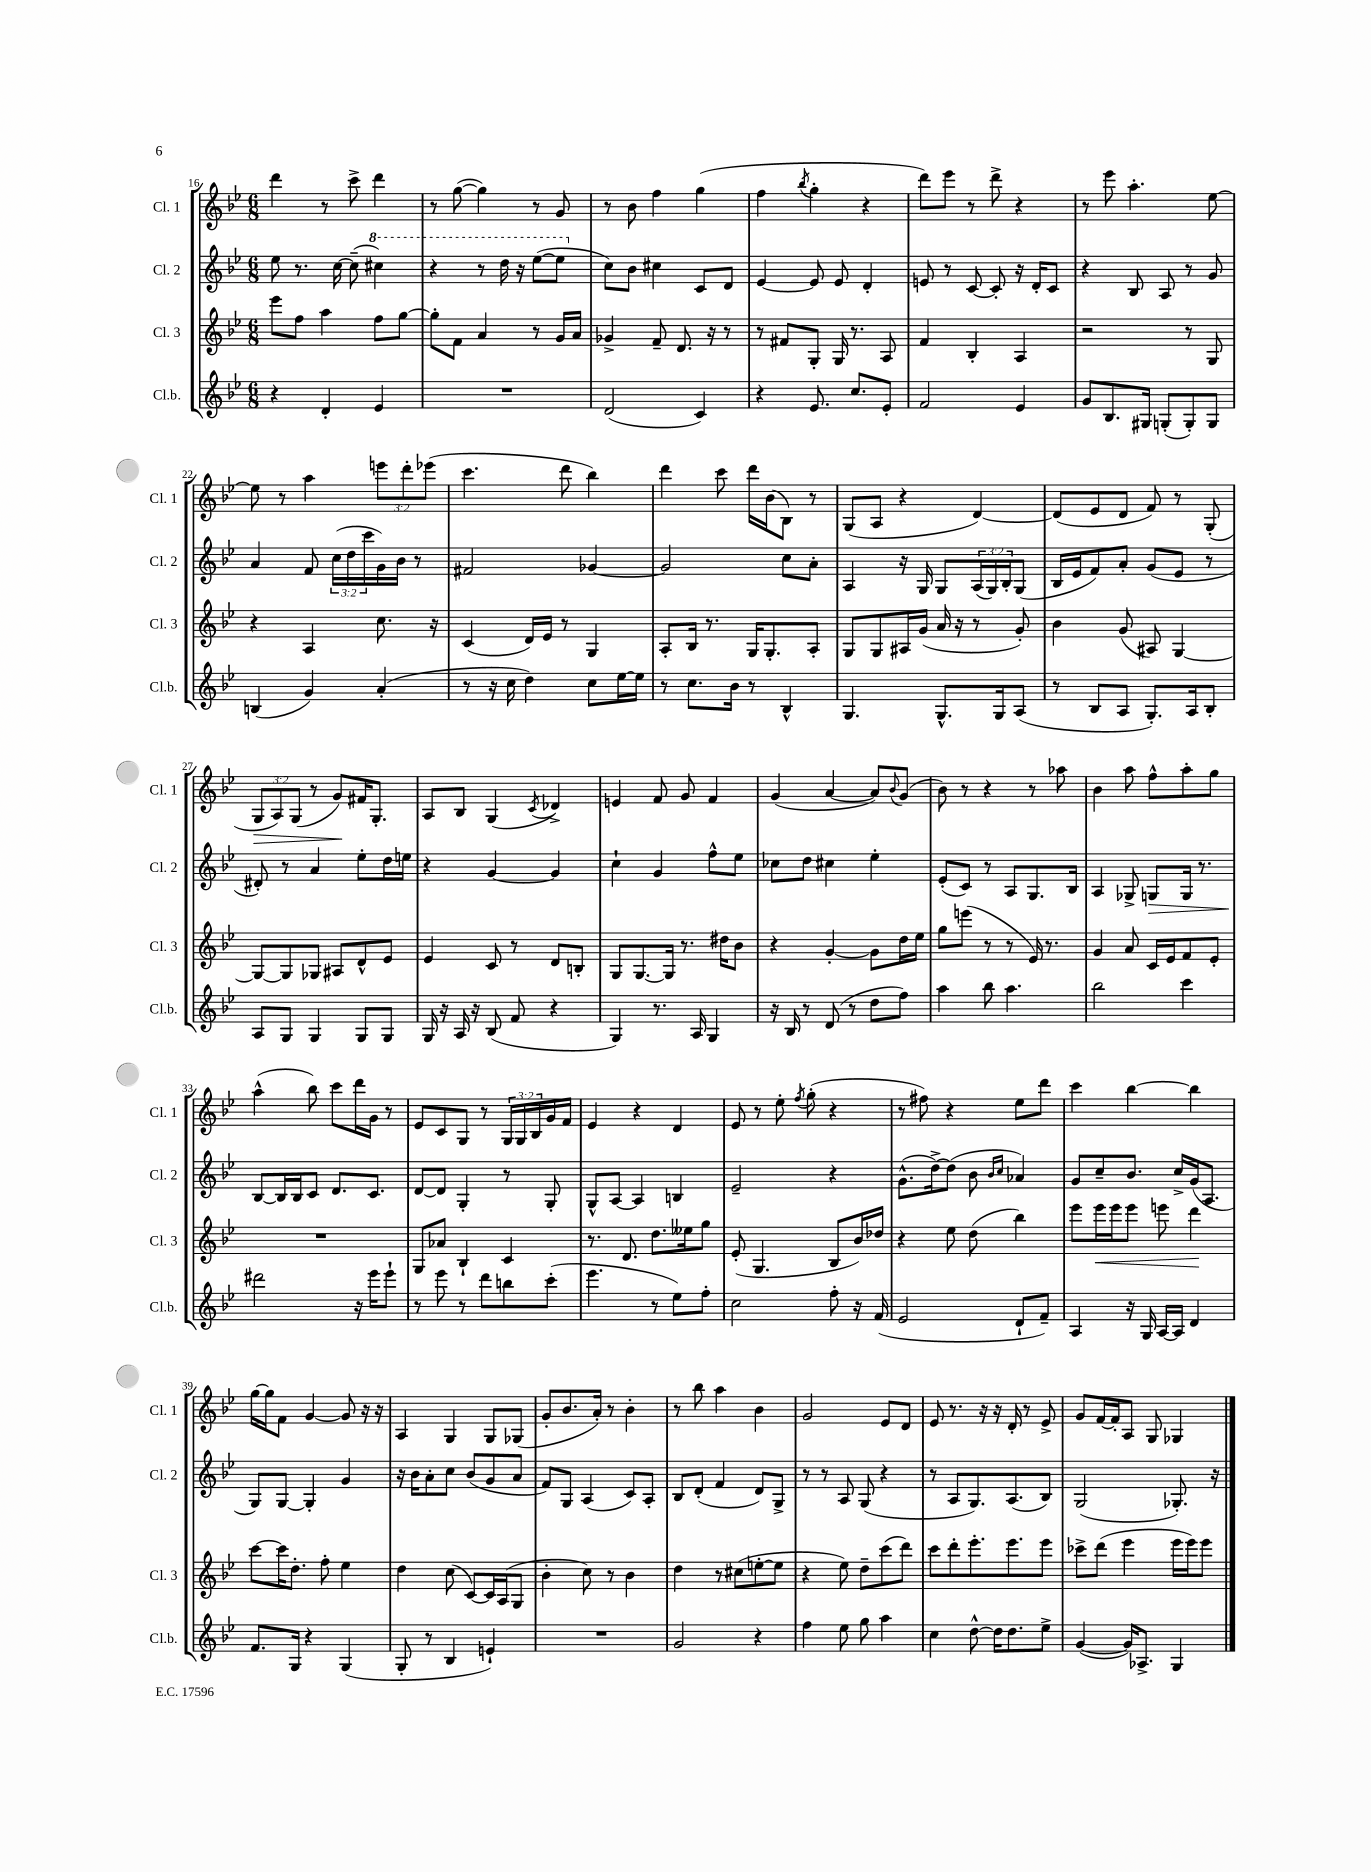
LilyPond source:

<<
\new StaffGroup <<
\new Staff = "s0" \with { instrumentName = "Cl. 1" shortInstrumentName = "Cl. 1" } {
    \clef treble \key bes \major \numericTimeSignature \time 6/8 \override Staff.TupletNumber.text = #tuplet-number::calc-fraction-text
    d'''4 r8 c'''8-> d'''4 |
    r8 g''8~( g''4) r8 g'8 |
    r8 bes'8 f''4 g''4( |
    f''4 \acciaccatura { bes''8 } g''4-. r4 |
    d'''8) ees'''8 r8 d'''8-> r4 |
    r8 ees'''8 a''4.-. ees''8~ |
    ees''8 r8 a''4 \tuplet 3/2 { e'''8 d'''8-. ees'''8( } |
    c'''4. d'''8 bes''4) |
    d'''4 c'''8 d'''16 bes'16( bes8) r8 |
    g8( a8 r4 d'4~) |
    d'8( ees'8 d'8 f'8) r8 g8-.( |
    \tuplet 3/2 { g8\> a8) g8( } r8 g'8\!) fis'16 g8.-. |
    a8 bes8 g4( \acciaccatura { c'8 } des'4->) |
    e'4 f'8 g'8 f'4 |
    g'4( a'4~ a'8) \appoggiatura { bes'8 } g'8( |
    bes'8) r8 r4 r8 aes''8 |
    bes'4 a''8 f''8-^ a''8-. g''8 |
    a''4-^( bes''8) c'''8 d'''16 g'16 r8 |
    ees'8 c'8 g8 r8 \tuplet 3/2 { g16 g16 bes16 } g'16 f'16 |
    ees'4 r4 d'4 |
    ees'8 r8 ees''8-. \acciaccatura { f''8 } g''8-.( r4 |
    r8 fis''8) r4 ees''8 d'''8 |
    c'''4 bes''4~ bes''4 |
    g''16~ g''16 f'8 g'4~ g'8 r16 r16 |
    a4 g4 g8 ges8( |
    g'8-. bes'8. a'16-.) r8 bes'4-. |
    r8 bes''8 a''4 bes'4 |
    g'2 ees'8 d'8 |
    ees'8 r8. r16 r16 d'16-. r8 ees'8-> |
    g'8 f'16~ f'16-. a8 g8 ges4 \bar "|." |
}
\new Staff = "s1" \with { instrumentName = "Cl. 2" shortInstrumentName = "Cl. 2" } {
    \clef treble \key bes \major \numericTimeSignature \time 6/8 \override Staff.TupletNumber.text = #tuplet-number::calc-fraction-text
    ees''8 r8. c''16~ c''8--( \ottava #1 cis'''4) |
    r4 r8 d'''16 r16 ees'''8~( ees'''8 \ottava #0 |
    c''8) bes'8 cis''4 c'8 d'8 |
    ees'4~ ees'8 ees'8 d'4-. |
    e'8 r8 c'8~ c'8-. r16 d'16-. c'8 |
    r4 bes8 a8 r8 g'8 |
    a'4 f'8 \tuplet 3/2 { c''16( d''16 c'''16 } g'16) bes'16 r8 |
    fis'2 ges'4~ |
    ges'2 c''8 a'8-. |
    a4 r16 g16 g8 \tuplet 3/2 { a16( g16) bes16-. } g8( |
    bes16 ees'16 f'8) a'8-. g'8( ees'8 r8 |
    dis'8-.) r8 a'4 ees''8-. d''16 e''16 |
    r4 g'4~ g'4 |
    c''4-! g'4 f''8-^ ees''8 |
    ces''8 d''8 cis''4 ees''4-. |
    ees'8-.( c'8) r8 a8 g8. bes16 |
    a4 ges8-> g8\> g16 r8. |
    bes8~\! bes16 bes16 c'8 d'8. c'8. |
    d'8~ d'8 g4-. r8 g8-. |
    g8-^ a8~ a4 b4 |
    ees'2-- r4 |
    g'8.-^( d''16~->) d''8( bes'8 \grace { bes'16 c''16 } aes'4) |
    g'8 c''8-- bes'8. c''16-> g'16( a8. |
    g8) g8~ g4-. g'4 |
    r16 bes'16 a'8-. c''8 bes'8( g'8 a'8 |
    f'8) g8 a4( c'8) a8-. |
    bes8 d'8-.( f'4 d'8) g8-> |
    r8 r8 a8 g8( r4 |
    r8 a8 g8.) a8.( bes8) |
    g2( ges8.-.) r16 \bar "|." |
}
\new Staff = "s2" \with { instrumentName = "Cl. 3" shortInstrumentName = "Cl. 3" } {
    \clef treble \key bes \major \numericTimeSignature \time 6/8
    ees'''8 f''8 a''4 f''8 g''8~ |
    g''8-. f'8 a'4 r8 g'16 a'16 |
    ges'4-> f'8-- d'8. r16 r8 |
    r8 fis'8 g8-. g16 r8. a8 |
    f'4 bes4-. a4 |
    r2 r8 g8 |
    r4 a4 c''8. r16 |
    c'4( d'16) ees'16 r8 g4 |
    a8-. bes16 r8. g16 g8.-. a8-. |
    g8 g8 ais16 g'16( a'16 r16 r8 g'8-.) |
    bes'4 g'8( ais8) g4~ |
    g8~ g8 ges8 ais8 d'8-^ ees'8 |
    ees'4 c'8 r8 d'8 b8-. |
    g8 g8.~ g16 r8. dis''16 bes'8 |
    r4 g'4~-. g'8 d''16 ees''16 |
    g''8 e'''8( r8 r8 ees'16) r8. |
    g'4 a'8 c'16 ees'16 f'8 ees'8-. |
    R2. |
    g8 aes'8 bes4-! c'4 |
    r8. d'8. d''8. eeses''16 g''8 |
    ees'8-.( g4. bes8 bes'16) des''16 |
    r4 ees''8 d''8( bes''4) |
    ees'''8 ees'''16\< ees'''16 ees'''8 e'''8 d'''4\! |
    c'''8~ c'''16 d''8.-. f''8-. ees''4 |
    d''4 c''8( c'8~) c'16 a16( g8 |
    bes'4-. c''8) r8 bes'4 |
    d''4 r8 cis''8( e''8~-. e''8 |
    r4 ees''8) d''8-- c'''8( d'''8) |
    c'''8 d'''8-. ees'''8.-. ees'''8. ees'''8 |
    ces'''8-> d'''8( ees'''4 ees'''16 ees'''16) ees'''8 \bar "|." |
}
\new Staff = "s3" \with { instrumentName = "Cl.b." shortInstrumentName = "Cl.b." } {
    \clef treble \key bes \major \numericTimeSignature \time 6/8
    r4 d'4-. ees'4 |
    R2. |
    d'2( c'4) |
    r4 ees'8. c''8. ees'8-. |
    f'2 ees'4 |
    g'8 bes8. gis16 g8-.( g8-.) g8 |
    b4( g'4) a'4-.( |
    r8 r16 c''16 d''4) c''8 ees''16~ ees''16 |
    r8 c''8. bes'16 r8 bes4-^ |
    g4. g8.-^ g16 a8( |
    r8 bes8 a8 g8.-.) a16 bes8-. |
    a8 g8 g4 g8 g8 |
    g16 r16 a16 r16 bes8( f'8 r4 |
    g4) r8. a16 g4 |
    r16 bes16 r8 d'8( r8 d''8 f''8) |
    a''4 bes''8 a''4. |
    bes''2 c'''4 |
    dis'''2 r16 ees'''16 ees'''8-! |
    r8 ees'''8 r8 d'''8 b''8 c'''8-.( |
    ees'''4. r8 ees''8) f''8-. |
    c''2 f''8-. r16 f'16( |
    ees'2 d'8-! f'8--) |
    a4 r16 g16 a16~ a16 d'4 |
    f'8. g16 r4 g4( |
    g8-. r8 bes4 e'4-!) |
    R2. |
    g'2 r4 |
    f''4 ees''8 g''8 a''4 |
    c''4 d''8~-^ d''16 d''8. ees''8-> |
    g'4~( g'16) aes8.-> g4 \bar "|." |
}
>>
>>
\layout { \context { \Score currentBarNumber = #16 } }
